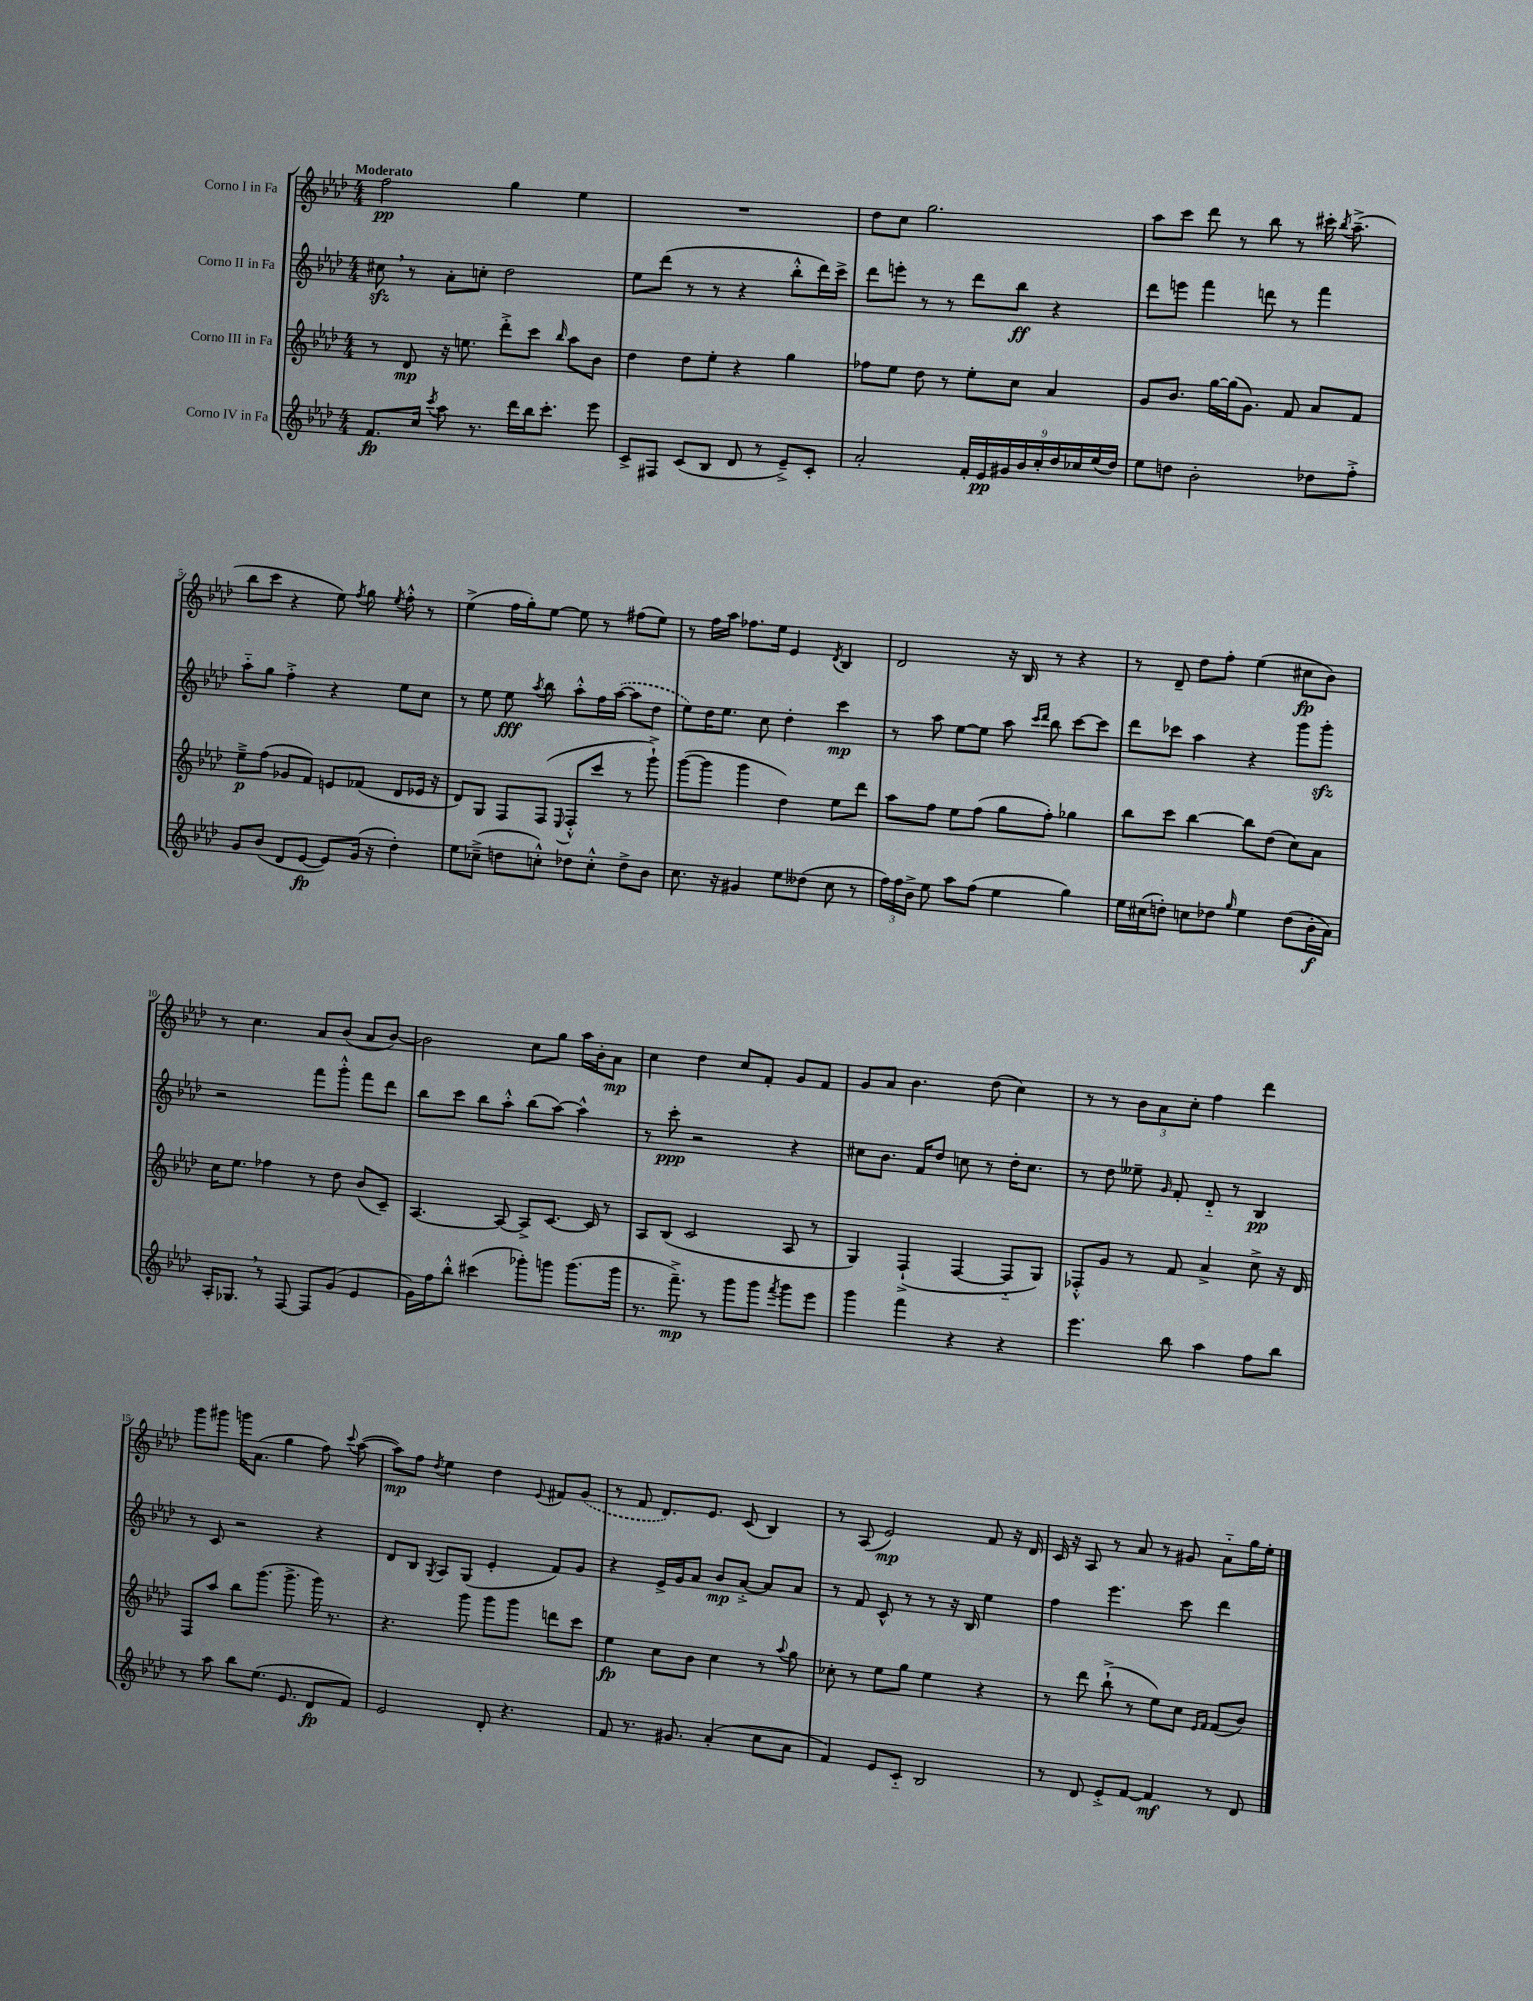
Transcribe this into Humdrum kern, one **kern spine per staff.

**kern	**dynam	**kern	**dynam	**kern	**dynam	**kern	**dynam
*part4	*part4	*part3	*part3	*part2	*part2	*part1	*part1
*staff4	*staff4	*staff3	*staff3	*staff2	*staff2	*staff1	*staff1
*I"Corno IV in Fa	*	*I"Corno III in Fa	*	*I"Corno II in Fa	*	*I"Corno I in Fa	*
*clefG2	*	*clefG2	*	*clefG2	*	*clefG2	*
*k[b-e-a-d-]	*	*k[b-e-a-d-]	*	*k[b-e-a-d-]	*	*k[b-e-a-d-]	*
*M4/4	*	*M4/4	*	*M4/4	*	*M4/4	*
=1	=1	=1	=1	=1	=1	=1	=1
!	!	!	!	!	!	!LO:TX:a:B:t=Moderato	!
8.f/L	fp	8r	.	8cc#Xzz,\	.	2ff\	pp
.	.	8d-/	mp	8r	.	.	.
16cc/Jk	.	.	.	.	.	.	.
8qccc/	.	.	.	.	.	.	.
8aa-\	.	16r	.	8a-'\L	.	.	.
.	.	8.een\	.	.	.	.	.
8.r	.	.	.	8ccn'\J	.	.	.
.	.	8ddd-'^\L	.	2dd-\	.	4gg\	.
16ddd-\LL	.	.	.	.	.	.	.
16bb-\J	.	8ccc\J	.	.	.	.	.
8.ccc'\J	.	.	.	.	.	.	.
.	.	16qqbb-/	.	.	.	.	.
.	.	8aa-\L	.	.	.	4ee-\	.
8eee-\	.	8b-\J	.	.	.	.	.
=2	=2	=2	=2	=2	=2	=2	=2
8c^/L	.	4dd-\	.	8ee-\L	.	1r	.
8F#X/J	.	.	.	(8ddd-\J	.	.	.
(8c/L	.	8dd-\L	.	8r	.	.	.
8B-/J	.	8ee-'\J	.	8r	.	.	.
8d-/	.	4r	.	4r	.	.	.
8r	.	.	.	.	.	.	.
8e-~^/L)	.	4gg\	.	8bb-'^^\L	.	.	.
8c'/J	.	.	.	16ddd-\L)	.	.	.
.	.	.	.	16ccc^\JJ	.	.	.
=3	=3	=3	=3	=3	=3	=3	=3
2a-'/	.	8ff-X\L	.	8ddd-\L	.	8dd-\L	.
.	.	8ee-\J	.	8eeen'\J	.	8cc\J	.
.	.	8dd-\	.	8r	.	2.gg\	.
.	.	8r	.	8r	.	.	.
18f'/LL	.	8ee-'\L	.	8ddd-\L	.	.	.
18e-/	pp	.	.	.	.	.	.
18g#X/	.	.	.	.	.	.	.
.	.	8cc\J	.	8bb-\J	ff	.	.
18b-/	.	.	.	.	.	.	.
18cc'/	.	.	.	.	.	.	.
.	.	4a-/	.	4r	.	.	.
18dd-/	.	.	.	.	.	.	.
18cc-X/	.	.	.	.	.	.	.
(18ee-/	.	.	.	.	.	.	.
18dd-/JJ)	.	.	.	.	.	.	.
=4	=4	=4	=4	=4	=4	=4	=4
8ee-\L	.	8g/L	.	8ddd-\L	.	8aa-\L	.
8ddn\J	.	8.b-/J	.	8eeen\J	.	8ccc\J	.
2b-'\	.	.	.	4fff\	.	8ddd-\	.
.	.	[16gg\LL	.	.	.	.	.
.	.	(16gg\J]	.	.	.	8r	.
.	.	8.g\J)	.	.	.	.	.
.	.	.	.	8dddn\	.	8bb-\	.
.	.	8f/	.	8r	.	8r	.
8dd-X\L	.	8a-/L	.	4fff\	.	16ccc#X'\	.
.	.	.	.	.	.	8qbb-/	.
.	.	.	.	.	.	(8.aa-~^\	.
8ff'^\J	.	8f/J	.	.	.	.	.
!!LO:LB:g=z
=5	=5	=5	=5	=5	=5	=5	=5
8g/L	.	8ee-~^\L	p	8aa-\L	.	8bb-\L	.
(8b-/J	.	(8ff\J	.	8gg\J	.	8ccc\J	.
8d-/L	.	8g-X/L	.	4ff'^\	.	4r	.
[8e-/J	fp	8f/J)	.	.	.	.	.
8e-/L])	.	8en/L	.	4r	.	8ee-\)	.
.	.	.	.	.	.	8qff/	.
(16g/Jk	.	(8f-X/J	.	.	.	8gg\	.
16r	.	.	.	.	.	.	.
.	.	.	.	.	.	8qee-/	.
4dd-'\)	.	8d-/L	.	8ee-\L	.	8ff'^^\	.
.	.	16e-X/Jk	.	8cc\J	.	8r	.
.	.	16r	.	.	.	.	.
=6	=6	=6	=6	=6	=6	=6	=6
8ee-\L	.	8d-/L)	.	8r	.	(4ee-^\	.
(8cc-X~^\J	.	8G/J	.	8ee-\	.	.	.
8ddn\L	.	8F/L	.	8ee-\	fff	16ff\LL	.
.	.	.	.	.	.	16gg'\J)	.
.	.	.	.	8qaa-/	.	.	.
8ccn'^^\J)	.	(8F/J	.	8bb-\	.	[8ee-\J	.
.	.	8qqE-/	.	.	.	.	.
8dd-X\L	.	8F'^^/L	.	8aa-'^^\L	.	8ee-\]	.
8cc'^^\J	.	8ccc/J	.	16ff\L	.	8r	.
.	.	.	.	([16aa-\JJ	.	.	.
8dd-^\L	.	8r	.	8aa-\L]	.	(8ff#X\L	.
8b-\J	.	8ggg`^\)	.	8dd-\J	.	8ee-\J)	.
=7	=7	=7	=7	=7	=7	=7	=7
8.cc\	.	([8ggg\L	.	8ee-\L)	.	8r	.
.	.	8ggg\J]	.	16dd-\K	.	16ff\LL	.
16r	.	.	.	8.ee-\J	.	16aa-\JJ	.
4g#X/	.	4ggg\	.	.	.	8.ff-X\L	.
.	.	.	.	8cc\	.	.	.
.	.	.	.	.	.	16ee-\Jk	.
8ee-\L	.	4dd-\)	.	4dd-'\	.	4e-/	.
(8dd--X\J	.	.	.	.	.	.	.
.	.	.	.	.	.	8qd-/	.
8cc\	.	8ee-\L	.	4ccc\	mp	4B-/	.
8r	.	8ddd-\J	.	.	.	.	.
=8	=8	=8	=8	=8	=8	=8	=8
24ff\LL)	.	8aa-\L	.	8r	.	2d-/	.
24ff\	.	.	.	.	.	.	.
24b-^\JJ	.	.	.	.	.	.	.
8ee-\	.	8ff\J	.	8aa-\	.	.	.
8aa-\L	.	8ee-\L	.	[8ee-\L	.	.	.
(8ff\J	.	(8ff\J	.	8ee-\J]	.	.	.
4ee-\	.	8gg\L	.	8aa-\	.	16r	.
.	.	.	.	.	.	16B-/	.
.	.	.	.	16qqccc/LL	.	.	.
.	.	.	.	16qqddd-/JJ	.	.	.
.	.	8ff'\J)	.	8bb-\	.	8r	.
4gg\)	.	4gg-X\	.	[8ccc\L	.	4r	.
.	.	.	.	8ccc\J]	.	.	.
=9	=9	=9	=9	=9	=9	=9	=9
16ee-\LL	.	8bb-\L	.	8ddd-\L	.	8r	.
(16cc#X\J	.	.	.	.	.	.	.
8ddn'\J)	.	8ccc\J	.	8ccc-X\J	.	8d-~/	.
8ccn\L	.	[4bb-\	.	4aa-\	.	8dd-\L	.
8dd-X\J	.	.	.	.	.	8ff'\J	.
16qqgg/	.	.	.	.	.	.	.
4ee-\	.	8bb-\L]	.	4r	.	(4ee-\	.
.	.	(8dd-\J	.	.	.	.	.
(8dd-\L	.	8cc\L)	.	8ggg\L	.	8cc#X\L	fp
16b-'\L	f	8a-\J	.	8gggzz'\J	.	8b-\J)	.
16a-\JJ)	.	.	.	.	.	.	.
!!LO:LB:g=z
=10	=10	=10	=10	=10	=10	=10	=10
16A-'/KL	.	16cc\KL	.	2r	.	8r	.
8.G-X,/J	.	8.ee-\J	.	.	.	.	.
.	.	.	.	.	.	4.cc\	.
8r	.	4ff-X\	.	.	.	.	.
[8F/	.	.	.	.	.	.	.
8F/L]	.	8r	.	8fff\L	.	8a-/L	.
(8g/J	.	8dd-\	.	8ggg'^^\J	.	(8b-/J	.
4e-/	.	(8b-/L	.	8fff\L	.	8a-/L	.
.	.	8c~/J)	.	8ddd-\J	.	[8b-/J)	.
=11	=11	=11	=11	=11	=11	=11	=11
16g\LL)	.	[4.A-/	.	8bb-\L	.	2b-\]	.
16ff\J	.	.	.	.	.	.	.
8bb-'^^\J	.	.	.	8ccc\J	.	.	.
(4ccc#X\	.	.	.	8bb-\L	.	.	.
.	.	8A-/_	.	8aa-'^^\J	.	.	.
8ggg-X'\L)	.	8A-^/L]	.	(8bb-\L	.	8cc\L	.
8gggn\J	.	[8.c/J	.	[8aa-\J)	.	8gg\J	.
(8.ggg\L	.	.	.	4aa-^^\]	.	16aa-\LL	.
.	.	16c/]	.	.	.	16b-'\J	.
.	.	8r	.	.	.	8a-\J	mp
16ggg\Jk	.	.	.	.	.	.	.
=12	=12	=12	=12	=12	=12	=12	=12
8.r	.	8A-/L	.	8r	.	4cc\	.
.	.	(8B-/J	.	8ccc'\	ppp	.	.
8.fff~^\)	mp	.	.	.	.	.	.
.	.	2c/	.	2r	.	4dd-\	.
8r	.	.	.	.	.	.	.
8ggg\L	.	.	.	.	.	8cc/L	.
8ggg\J	.	.	.	.	.	8f'/J	.
8qfff/	.	.	.	.	.	.	.
8ggg\L	.	8A-/	.	4r	.	8g/L	.
8eee-\J	.	8r	.	.	.	8f/J	.
=13	=13	=13	=13	=13	=13	=13	=13
4ggg\	.	4G/)	.	8cc#X\L	.	8g/L	.
.	.	.	.	8.b-\J	.	8a-/J	.
4fff\	.	(4F`^/	.	.	.	4.b-\	.
.	.	.	.	16f/KL	.	.	.
.	.	.	.	8dd-/J	.	.	.
4r	.	[4F/	.	8ccn\	.	.	.
.	.	.	.	8r	.	(8dd-\	.
4r	.	8F/L]	.	16dd-'\KL	.	4cc\)	.
.	.	.	.	8.cc\J	.	.	.
.	.	8G/J)	.	.	.	.	.
=14	=14	=14	=14	=14	=14	=14	=14
4.eee-\	.	8F-X'^^/L	.	8r	.	8r	.
.	.	8g/J	.	8dd-\	.	8r	.
.	.	8r	.	8ee--X~\	.	12b-\L	.
.	.	.	.	.	.	12a-\	.
.	.	.	.	16qqg/	.	.	.
8bb-\	.	8f/	.	8f'/	.	.	.
.	.	.	.	.	.	12cc'\J	.
4aa-\	.	4a-^/	.	8d-/	.	4ff\	.
.	.	.	.	8r	.	.	.
8ff\L	.	8cc^\	.	4B-/	pp	4ddd-\	.
8bb-\J	.	16r	.	.	.	.	.
.	.	16d-/	.	.	.	.	.
!!LO:LB:g=z
=15	=15	=15	=15	=15	=15	=15	=15
8r	.	8F/L	.	8r	.	8ggg\L	.
8aa-\	.	8aa-/J	.	8c/	.	8ggg#X\J	.
8bb-\L	.	8bb-\L	.	2r	.	16gggn\KL	.
.	.	.	.	.	.	(8.a-\J	.
(8.ee-\J	.	(8.ggg\J	.	.	.	.	.
.	.	.	.	.	.	4gg\	.
8.e-/	.	8.ggg^\	.	.	.	.	.
8d-/L	fp	16ggg\)	.	4r	.	8ff\)	.
.	.	8.r	.	.	.	.	.
.	.	.	.	.	.	8qqccc/	.
8f/J)	.	.	.	.	.	([8aa-\	.
=16	=16	=16	=16	=16	=16	=16	=16
2e-/	.	4.r	.	8d-/L	.	8aa-\L])	mp
.	.	.	.	8B-/J	.	8ff\J	.
.	.	.	.	8qG/	.	8qdd-/	.
.	.	.	.	8A-/L	.	4ee-\	.
.	.	8ggg\	.	(8G/J	.	.	.
8d-'/	.	8ggg\L	.	4e-'/	.	4dd-\	.
4.r	.	8ggg\J	.	.	.	.	.
.	.	.	.	.	.	8qqe-/	.
.	.	8dddn\L	.	8f/L)	.	8f#X/L	.
.	.	8ccc\J	.	8g/J	.	(8g/J	.
=17	=17	=17	=17	=17	=17	=17	=17
8f/	.	4ee-\	fp	4r	.	8r	.
8.r	.	.	.	.	.	8f/	.
.	.	8cc\L	.	16e-^/LL	.	8.d-/L)	.
8.g#X/	.	.	.	16g/J	.	.	.
.	.	8b-\J	.	8a-/J	.	.	.
.	.	.	.	.	.	8.e-/J	.
(4a-'/	.	4cc\	.	8b-/L	mp	.	.
.	.	.	.	[8a-'^/J	.	(8c/	.
8cc\L	.	8r	.	8a-/L]	.	4B-/)	.
.	.	8qqaa-/	.	.	.	.	.
8a-\J	.	8gg\	.	8a-/J	.	.	.
=18	=18	=18	=18	=18	=18	=18	=18
4f/)	.	8cc-X'\	.	8r	.	8r	.
.	.	8r	.	8f/	.	(8A-/	.
8e-/L	.	8ee-\L	.	8c^^/	.	2e-/)	mp
8c/J	.	8gg\J	.	8r	.	.	.
2B-/	.	4ee-\	.	8r	.	.	.
.	.	.	.	16r	.	.	.
.	.	.	.	16B-/	.	.	.
.	.	4r	.	4ee-\	.	8f/	.
.	.	.	.	.	.	16r	.
.	.	.	.	.	.	16d-/	.
=19	=19	=19	=19	=19	=19	=19	=19
8r	.	8r	.	4ff\	.	16c/	.
.	.	.	.	.	.	16r	.
8d-/	.	8ddd-\	.	.	.	8A-/	.
8e-'^/L	.	(8bb-`^\	.	4.eee-\	.	8r	.
[8f/J	.	8r	.	.	.	8a-/	.
4f/]	mf	8ee-\L)	.	.	.	8r	.
.	.	8cc\J	.	8ccc\	.	8g#X/	.
.	.	16qqe-/LL	.	.	.	.	.
.	.	16qqf/JJ	.	.	.	.	.
8r	.	(8f/L	.	4ddd-\	.	8a-\L	.
8d-/	.	8b-/J)	.	.	.	16gg\L	.
.	.	.	.	.	.	16ee-'\JJ	.
==	==	==	==	==	==	==	==
*-	*-	*-	*-	*-	*-	*-	*-
